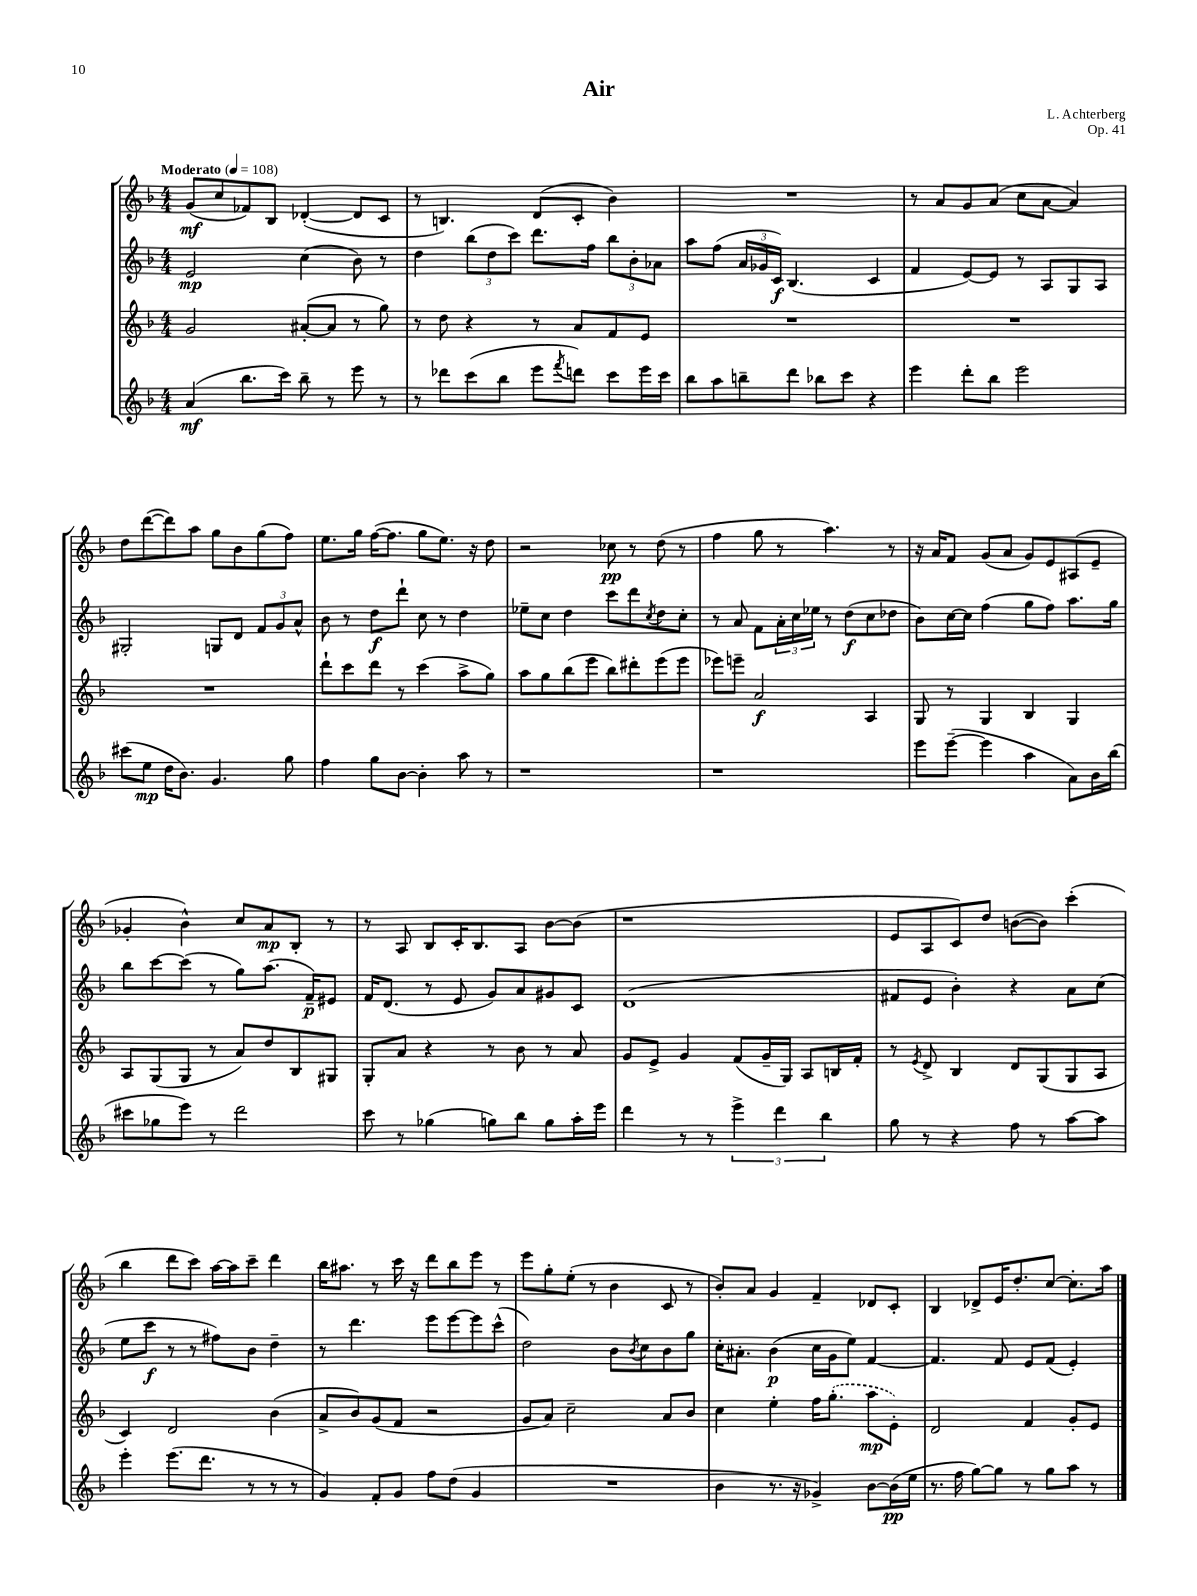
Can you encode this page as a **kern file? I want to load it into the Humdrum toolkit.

**kern	**dynam	**kern	**dynam	**kern	**dynam	**kern	**dynam
*part4	*part4	*part3	*part3	*part2	*part2	*part1	*part1
*staff4	*staff4	*staff3	*staff3	*staff2	*staff2	*staff1	*staff1
*clefG2	*	*clefG2	*	*clefG2	*	*clefG2	*
*k[b-]	*	*k[b-]	*	*k[b-]	*	*k[b-]	*
*M4/4	*	*M4/4	*	*M4/4	*	*M4/4	*
*MM108	*	*MM108	*	*MM108	*	*MM108	*
=1	=1	=1	=1	=1	=1	=1	=1
!	!	!	!	!	!	!LO:TX:a:B:t=Moderato	!
(4a/	mf	2g/	.	2e/	mp	(8g/L	mf
.	.	.	.	.	.	8cc/	.
8.bb-\L	.	.	.	.	.	8f-X/)	.
.	.	.	.	.	.	8B-/J	.
16ccc\Jk)	.	.	.	.	.	.	.
8bb-~\	.	([8a#X'/L	.	(4cc\	.	([4d-X'/	.
8r	.	8a#/J]	.	.	.	.	.
8eee\	.	8r	.	8b-\)	.	8d-/L]	.
8r	.	8gg\)	.	8r	.	8c/J	.
=2	=2	=2	=2	=2	=2	=2	=2
8r	.	8r	.	4dd\	.	8r	.
8ddd-X\L	.	8dd\	.	.	.	4.Bn/)	.
(8ccc\	.	4r	.	(12bb-\L	.	.	.
.	.	.	.	12dd\	.	.	.
8bb-\J	.	.	.	.	.	.	.
.	.	.	.	12ccc\J)	.	.	.
8eee\L	.	8r	.	8.ddd\L	.	(8d/L	.
8qfff/	.	.	.	.	.	.	.
8dddn\J)	.	8a/L	.	.	.	8c'/J	.
.	.	.	.	16ff\Jk	.	.	.
8ccc\L	.	8f/	.	12bb-\L	.	4b-\)	.
.	.	.	.	12b-'\	.	.	.
16eee\L	.	8e/J	.	.	.	.	.
.	.	.	.	12a-X\J	.	.	.
16ccc\JJ	.	.	.	.	.	.	.
=3	=3	=3	=3	=3	=3	=3	=3
8bb-\L	.	1r	.	8aa\L	.	1r	.
8aa\	.	.	.	(8ff\J	.	.	.
8bbn~\	.	.	.	24a/LL	.	.	.
.	.	.	.	24g-X/	.	.	.
.	.	.	.	24c/JJ)	f	.	.
8ddd\J	.	.	.	(4.B-/	.	.	.
8bb-X\L	.	.	.	.	.	.	.
8ccc\J	.	.	.	.	.	.	.
4r	.	.	.	4c/	.	.	.
=4	=4	=4	=4	=4	=4	=4	=4
4eee\	.	1r	.	4f/	.	8r	.
.	.	.	.	.	.	8a/L	.
8ddd'\L	.	.	.	[8e/L)	.	8g/	.
8bb-\J	.	.	.	8e/J]	.	(8a/J	.
2eee\	.	.	.	8r	.	8cc\L	.
.	.	.	.	8A/L	.	[8a\J	.
.	.	.	.	8G/	.	4a/])	.
.	.	.	.	8A/J	.	.	.
!!LO:LB:g=z
=5	=5	=5	=5	=5	=5	=5	=5
(8ccc#X\L	.	1r	.	2G#X'/	.	8dd\L	.
8ee\J	mp	.	.	.	.	([8ddd\	.
16dd\KL	.	.	.	.	.	8ddd\])	.
8.b-\J)	.	.	.	.	.	.	.
.	.	.	.	.	.	8aa\J	.
4.g/	.	.	.	8Gn/L	.	8gg\L	.
.	.	.	.	8d/J	.	8b-\	.
.	.	.	.	12f/L	.	(8gg\	.
.	.	.	.	12g/	.	.	.
8gg\	.	.	.	.	.	8ff\J)	.
.	.	.	.	12a^^/J	.	.	.
=6	=6	=6	=6	=6	=6	=6	=6
4ff\	.	8ddd`\L	.	8b-\	.	8.ee\L	.
.	.	8ccc\	.	8r	.	.	.
.	.	.	.	.	.	16gg\Jk	.
8gg\L	.	8ddd\J	.	8dd\L	f	([16ff\KL	.
.	.	.	.	.	.	8.ff\J]	.
[8b-\J	.	8r	.	8ddd`\J	.	.	.
4b-'\]	.	(4ccc\	.	8cc\	.	8gg\L	.
.	.	.	.	8r	.	8.ee\J)	.
8aa\	.	8aa^\L	.	4dd\	.	.	.
.	.	.	.	.	.	16r	.
8r	.	8gg\J)	.	.	.	8dd\	.
=7	=7	=7	=7	=7	=7	=7	=7
1r	.	8aa\L	.	8ee-X~\L	.	2r	.
.	.	8gg\	.	8cc\J	.	.	.
.	.	(8bb-\	.	4dd\	.	.	.
.	.	8eee\J	.	.	.	.	.
.	.	8bb-\L)	.	8ccc\L	.	8cc-X\	pp
.	.	8ddd#X'\	.	8ddd\	.	8r	.
.	.	.	.	8qcc/	.	.	.
.	.	(8eee\	.	8dd\	.	(8dd\	.
.	.	8eee\J	.	8cc'\J	.	8r	.
=8	=8	=8	=8	=8	=8	=8	=8
1r	.	8eee-X\L)	.	8r	.	4ff\	.
.	.	8eeen~\J	.	8a/	.	.	.
.	.	2a/	f	8f\L	.	8gg\	.
.	.	.	.	24a'\L	.	8r	.
.	.	.	.	24cc\	.	.	.
.	.	.	.	24ee-X\JJ	.	.	.
.	.	.	.	8r	.	4.aa\)	.
.	.	.	.	(8dd\L	f	.	.
.	.	4A/	.	8cc\	.	.	.
.	.	.	.	8dd-X\J	.	8r	.
=9	=9	=9	=9	=9	=9	=9	=9
8eee\L	.	8G/	.	8b-\L)	.	16r	.
.	.	.	.	.	.	16a/KL	.
([8eee~\J	.	8r	.	[16cc\L	.	8f/J	.
.	.	.	.	16cc\JJ]	.	.	.
4eee\]	.	4G/	.	(4ff\	.	(8g/L	.
.	.	.	.	.	.	8a/J	.
4aa\	.	4B-/	.	8gg\L	.	8g/L)	.
.	.	.	.	8ff\J)	.	8e/	.
8a\L)	.	4G/	.	8.aa\L	.	(8A#X/	.
16b-\L	.	.	.	.	.	8e~/J	.
(16bb-\JJ	.	.	.	16gg\Jk	.	.	.
!!LO:LB:g=z
=10	=10	=10	=10	=10	=10	=10	=10
8ccc#X\L	.	8A/L	.	8bb-\L	.	4g-X'/	.
8gg-X\	.	(8G/	.	[8ccc\	.	.	.
8eee\J)	.	8G/J	.	(8ccc\J]	.	4b-^^\)	.
8r	.	8r	.	8r	.	.	.
2ddd\	.	8a/L)	.	8gg\L)	.	8cc/L	.
.	.	8dd/	.	(8.aa\J	.	8a/	mp
.	.	8B-/	.	.	.	8B-'/J	.
.	.	.	.	16f~/KL)	p	.	.
.	.	8G#X/J	.	8e#X/J	.	8r	.
=11	=11	=11	=11	=11	=11	=11	=11
8ccc\	.	8G'/L	.	16f/KL	.	8r	.
.	.	.	.	(8.d/J	.	.	.
8r	.	8a/J	.	.	.	8A/	.
(4gg-X\	.	4r	.	8r	.	8B-/L	.
.	.	.	.	8e/	.	16c'/K	.
.	.	.	.	.	.	8.B-/	.
8ggn\L)	.	8r	.	8g/L)	.	.	.
8bb-\J	.	8b-\	.	8a/	.	8A/J	.
8gg\L	.	8r	.	8g#X/	.	[8b-\L	.
16aa'\L	.	8a/	.	8c/J	.	(8b-\J]	.
16eee\JJ	.	.	.	.	.	.	.
=12	=12	=12	=12	=12	=12	=12	=12
4ddd\	.	8g/L	.	(1d	.	1r	.
.	.	8e^/J	.	.	.	.	.
8r	.	4g/	.	.	.	.	.
8r	.	.	.	.	.	.	.
6eee^\	.	(8f/L	.	.	.	.	.
.	.	16g~/L	.	.	.	.	.
6ddd\	.	.	.	.	.	.	.
.	.	16G/JJ)	.	.	.	.	.
.	.	8A/L	.	.	.	.	.
6bb-\	.	.	.	.	.	.	.
.	.	16Bn/L	.	.	.	.	.
.	.	16f'/JJ	.	.	.	.	.
=13	=13	=13	=13	=13	=13	=13	=13
8gg\	.	8r	.	8f#X/L	.	8e/L	.
.	.	8qe/	.	.	.	.	.
8r	.	8d^/	.	8e/J	.	8A/	.
4r	.	4B-/	.	4b-'\)	.	8c/)	.
.	.	.	.	.	.	8dd/J	.
8ff\	.	8d/L	.	4r	.	([8bn\L	.
8r	.	(8G/	.	.	.	8b\J])	.
[8aa\L	.	8G/	.	8a\L	.	(4ccc'\	.
8aa\J]	.	8A/J	.	(8cc\J	.	.	.
!!LO:LB:g=z
=14	=14	=14	=14	=14	=14	=14	=14
4eee'\	.	4c/)	.	8ee\L	.	4bb-\	.
.	.	.	.	8ccc\J	f	.	.
(8.eee\L	.	2d/	.	8r	.	8ddd\L	.
.	.	.	.	8r	.	8ccc\J)	.
8.ddd\J	.	.	.	.	.	.	.
.	.	.	.	8ff#X\L)	.	[16aa\LL	.
.	.	.	.	.	.	16aa\J]	.
8r	.	.	.	8b-\J	.	8ccc~\J	.
8r	.	(4b-\	.	4dd~\	.	4ddd\	.
8r	.	.	.	.	.	.	.
=15	=15	=15	=15	=15	=15	=15	=15
4g/)	.	8a^/L	.	8r	.	16bb-\KL	.
.	.	.	.	.	.	8.aa#X\J	.
.	.	8b-/)	.	4.ddd\	.	.	.
8f'/L	.	(8g/	.	.	.	8r	.
8g/J	.	8f/J	.	.	.	16ccc\	.
.	.	.	.	.	.	16r	.
8ff\L	.	2r	.	8eee\L	.	8ddd\L	.
(8dd\J	.	.	.	[8eee\	.	8bb-\	.
4g/	.	.	.	8eee\]	.	8eee\J	.
.	.	.	.	(8ccc^^\J	.	8r	.
=16	=16	=16	=16	=16	=16	=16	=16
1r	.	8g/L	.	2dd\)	.	8eee\L	.
.	.	8a/J)	.	.	.	8gg'\	.
.	.	2cc~\	.	.	.	(8ee'\J	.
.	.	.	.	.	.	8r	.
.	.	.	.	8b-\L	.	4b-\	.
.	.	.	.	8qb-/	.	.	.
.	.	.	.	8cc\	.	.	.
.	.	8a/L	.	8b-\	.	8c/	.
.	.	8b-/J	.	8gg\J	.	8r	.
=17	=17	=17	=17	=17	=17	=17	=17
4b-\	.	4cc\	.	16cc'\KL	.	8b-'/L)	.
.	.	.	.	8.a#X'\J	.	.	.
.	.	.	.	.	.	8a/J	.
8.r	.	4ee'\	.	(4b-\	p	4g/	.
16r	.	.	.	.	.	.	.
4g-X^/)	.	16ff\KL	.	16cc\LL	.	4f~/	.
.	.	(8.gg'\J	.	16g\J	.	.	.
.	.	.	.	8ee\J)	.	.	.
[8b-\L	.	8aa\L	mp	[4f/	.	8d-X/L	.
(16b-\L]	pp	8e'\J)	.	.	.	8c'/J	.
16ee\JJ	.	.	.	.	.	.	.
=18	=18	=18	=18	=18	=18	=18	=18
8.r	.	2d/	.	4.f/]	.	4B-/	.
16ff\	.	.	.	.	.	.	.
[8gg\L)	.	.	.	.	.	8d-X^/L	.
8gg\J]	.	.	.	8f/	.	16e/K	.
.	.	.	.	.	.	8.dd'/	.
8r	.	4f/	.	8e/L	.	.	.
8gg\L	.	.	.	(8f/J	.	[8cc/J	.
8aa\J	.	8g'/L	.	4e'/)	.	8.cc'\L]	.
8r	.	8e/J	.	.	.	.	.
.	.	.	.	.	.	16aa\Jk	.
==	==	==	==	==	==	==	==
*-	*-	*-	*-	*-	*-	*-	*-
